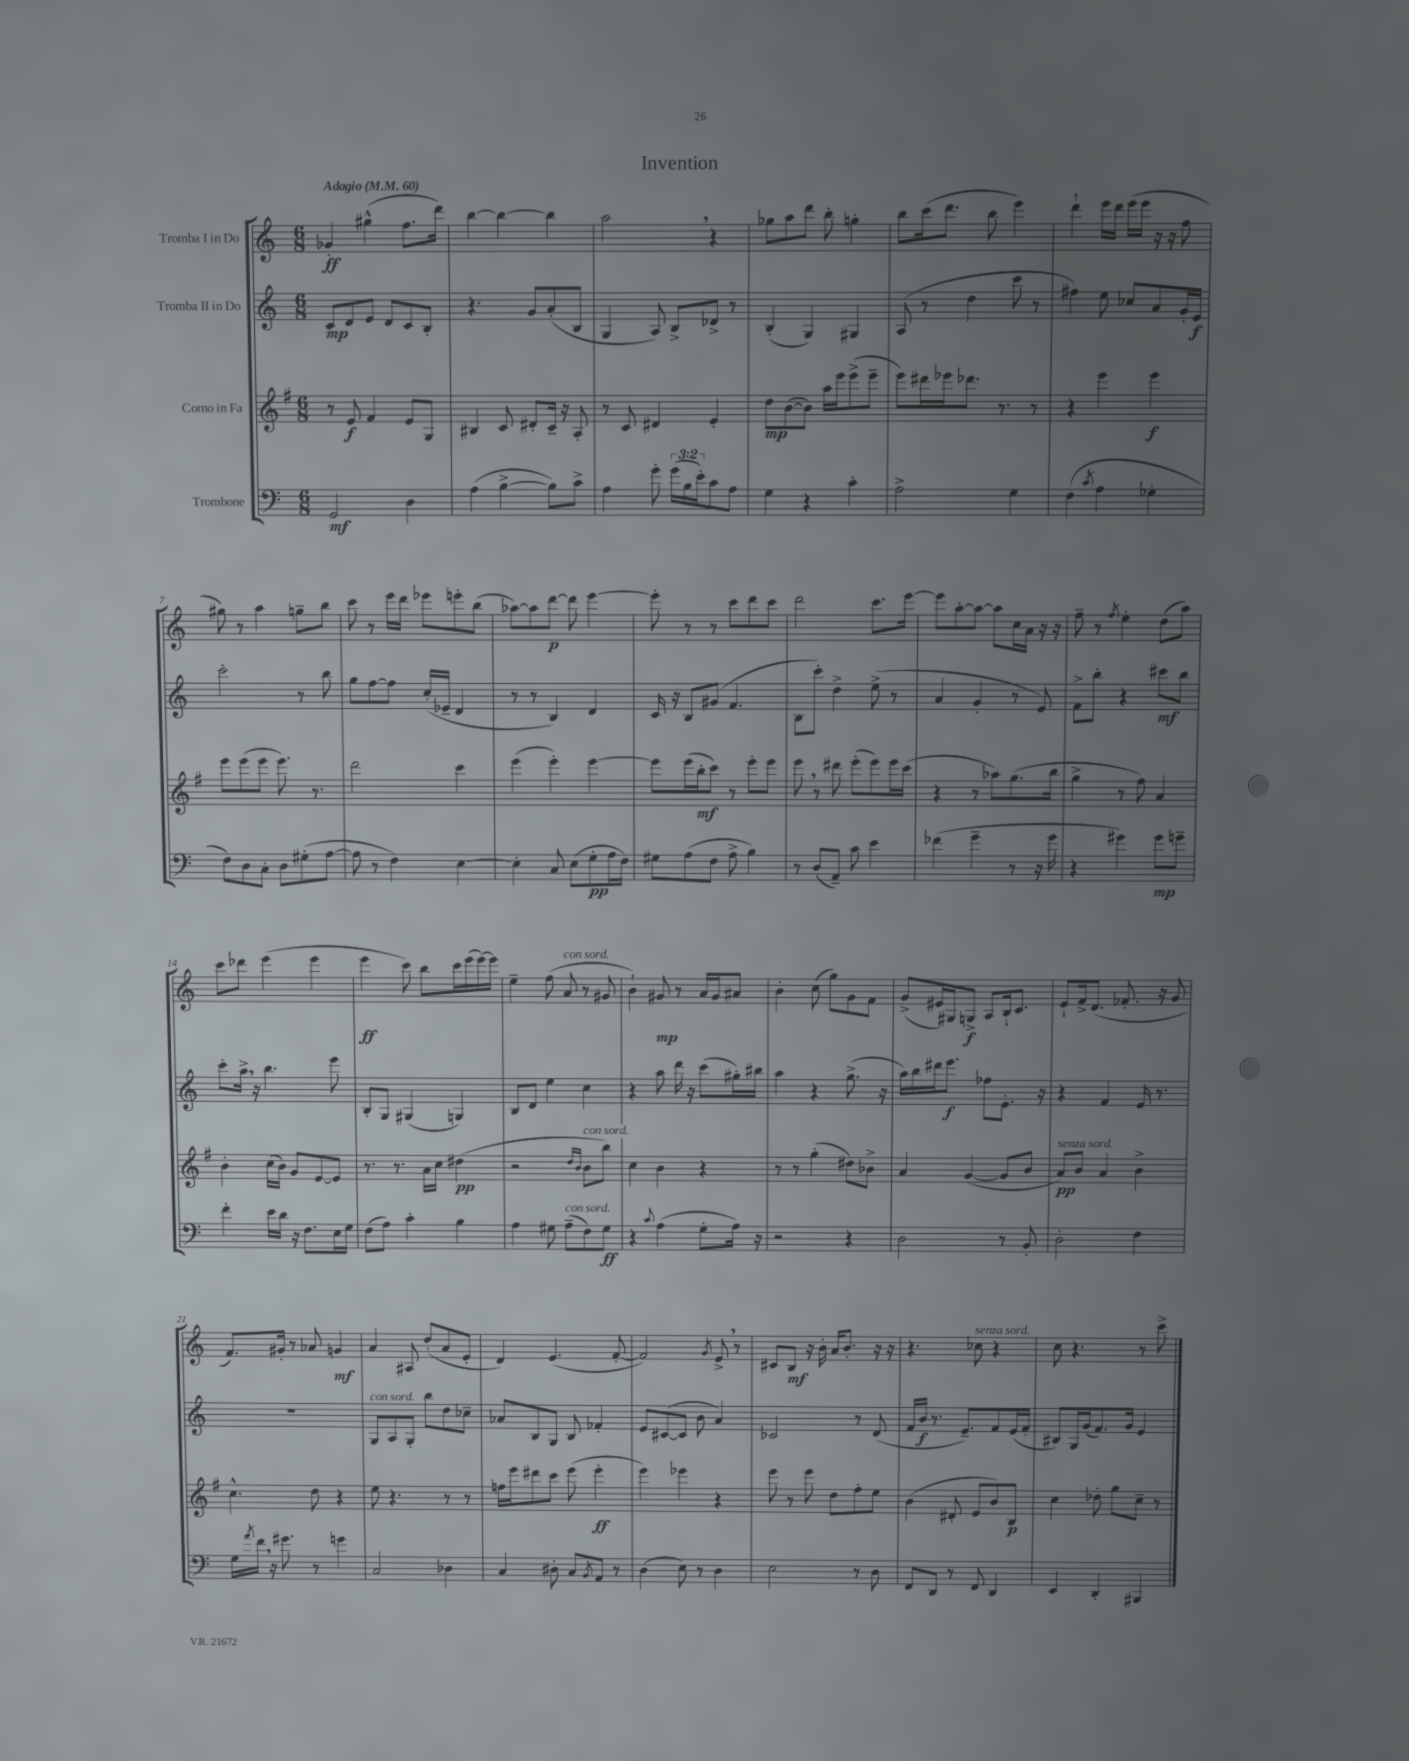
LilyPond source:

\header { title = "Invention" }
<<
\new StaffGroup <<
\new Staff = "s0" \with { instrumentName = "Tromba I in Do" } {
    \clef treble \key c \major \numericTimeSignature \time 6/8 \tempo "Adagio" 4 = 60
    ges'4-.\ff gis''4-^( f''8. d'''16) |
    b''4~ b''4~ b''4 |
    a''2 \breathe r4 |
    ges''8 a''8 d'''8 b''8-. g''4-. |
    b''8 c'''16( d'''8. b''8 e'''4) |
    d'''4-! e'''16 d'''16 e'''16( e'''16 r16 r16 f''8 |
    gis''8) r8 a''4 g''8-- b''8 |
    c'''8 r8 e'''16 d'''16 ees'''8 e'''8-. b''8( |
    aes''8~) aes''8 d'''8~\p d'''8 e'''4~ |
    e'''8-. r8 r8 c'''8 d'''8 c'''8 |
    d'''2 c'''8. e'''16~ |
    e'''8 a''8~-. a''8~ a''8 c''16 a'16 r16 r16 |
    f''8-- r8 \acciaccatura { f''8 } e''4-. d''8( a''8) |
    c'''8 des'''8 e'''4( e'''4 |
    e'''4\ff c'''8) b''8 c'''16 e'''16( e'''16~) e'''16 |
    e''4-- f''8( a'8^\markup { \italic "con sord." } r8 gis'8 |
    b'4-!) gis'8\mp r8 a'16 gis'16 ais'8 |
    b'4-. c''8( g''8) g'8 f'8 |
    g'8->( eis'16) gis16 g8->\f a8 b16-! c'8. |
    e'8-! f'16-> d'8.( fes'8.-. r16 g'8 |
    f'8.) gis'16-. r8 aes'8 g'4\mf |
    a'4 ais8 d''8-.( a'8 e'8-. |
    d'4) e'4.( f'8~-. |
    f'2) \acciaccatura { g'8 } e'8-> \breathe r8 |
    cis'8 b8\mf r16 b'16-. a'16 b'8.-. r16 r16 |
    r4. ces''8^\markup { \italic "senza sord." } r4 |
    c''8 r4. r8 c'''8-> \bar "|." |
}
\new Staff = "s1" \with { instrumentName = "Tromba II in Do" } {
    \clef treble \key c \major \numericTimeSignature \time 6/8
    c'8\mp d'8 e'8 d'8 c'8 b8-. |
    r4. g'8 a'8-.( b8 |
    g4 a8) b8-> des'8-> r8 |
    b4-.( g4) gis4 |
    a8( r8 d''4 c'''8 r8 |
    fis''4) e''8 ces''8 a'8 g'16-. e'16\f |
    c'''2-. r8 b''8 |
    g''8 f''8~ f''8 c''16-.( ees'16-- d'4 |
    r8 r8 b4) d'4 |
    c'16 r16 b8 gis'8( f'4. |
    b8 c'''8-.) d''4-> e''8->( r8 |
    a'4 g'4-. r8 e'8) |
    f'8-> b''8-. r4 cis'''8\mf b''8 |
    c'''8-. a''16-> \breathe r16 b''4. e'''8 |
    b8-. g8 gis4( g4) |
    b8 d'8 e''4 c''4 |
    r4 a''8 d'''16 r16 c'''8( gis''16-.) bis''16 |
    a''4 r4 g''8.->( r16 |
    a''16) b''16 dis'''16 e'''8.\f fes''8 e'8.-. r16 |
    r4 f'4 e'16 r8. |
    R2. |
    g8^\markup { \italic "con sord." } a8 g8-. b''8 d''8 ces''8-- |
    aes'8 b8 g8 b8 fes'4-. |
    e'8 cis'8~( cis'8 b'8 a'4) |
    ces'2 r8 d'8( |
    f'16 b'16\f r8. e'8.--) f'8 e'16( f'16-. |
    bis8) g16 g'16( f'8.) g'16 e'4 \bar "|." |
}
\new Staff = "s2" \with { instrumentName = "Corno in Fa" } {
    \clef treble \key g \major \numericTimeSignature \time 6/8
    r8 e'8\f fis'4 e'8 g8 |
    bis4 c'8 dis'8-. c'16-- r16 a8-. |
    r8 c'8 dis'4 e'4-. |
    d''8\mp b'8~( b'8) a''16 e'''16 e'''8->( e'''8-- |
    e'''8) dis'''16 ees'''16 des'''8. r8. r8 |
    r4 e'''4 e'''4\f |
    e'''8 e'''8( e'''8 e'''8.) r8. |
    d'''2 c'''4 |
    e'''4( e'''4-.) e'''4~ |
    e'''8 e'''16( b''16-.\mf c'''8) r8 e'''8-. e'''8 |
    e'''8 \breathe r8 dis'''8 e'''8-.( e'''8) e'''16 c'''16( |
    r4 r8 aes''8) g''8.( b''16 |
    g''4-> r8 fis''8) a'4 |
    b'4-. c''16( b'16) g'8 e'8~ e'8 |
    r8. r8. a'16 c''16 dis''4\pp( |
    r2 \grace { d''16 b'16 } b'8^\markup { \italic "con sord." } b''8) |
    c''4 b'4 r4 |
    r8 r8 g''4-.( dis''8) bes'8-> |
    a'4 g'4~( g'8 b'8 |
    a'8\pp^\markup { \italic "senza sord." }) b'8 a'4 b'4-> |
    c''4.-^ d''8 r4 |
    e''8 r4. r8 r8 |
    f''16 e'''16 dis'''8 c'''8 e'''8( e'''4-.\ff |
    e'''4) ees'''4 r4 |
    e'''8 r8 e'''8 d''8 fis''8-. e''8 |
    b'4( dis'8-. e'8 b'8) b8\p |
    c''4 des''8-. g''8 c''8-- r8 \bar "|." |
}
\new Staff = "s3" \with { instrumentName = "Trombone" } {
    \clef bass \key c \major \numericTimeSignature \time 6/8 \override Staff.TupletNumber.text = #tuplet-number::calc-fraction-text
    g,2\mf d4 |
    a4( b4~-> b8) c'8-> |
    a4 g'8-. \tuplet 3/2 { g'16( b16 e'16-.) } c'8 a8 |
    g4 r4 c'4-. |
    a2-> g4 |
    f4( \acciaccatura { c'8 } a4 ges4-. |
    f8) d8 c8-. d8 gis8-.( a8~ |
    a8 r8 f4) e4~ |
    e4-. c8 e8( g8-.\pp a16 f16) |
    gis8 a8( f8 a8-> b4) |
    r8 d8( a,8--) c'8 e'4 |
    fes'4( g'4-- r8 r16 g'16 |
    r4 gis'4) gis'8\mp g'8-- |
    f'4-. e'16 d'16 r16 f8. e16 g16 |
    f8( a8) c'4-. b4 |
    a4 gis8 a8--^\markup { \italic "con sord." }( f8) gis8\ff |
    r4 \appoggiatura { c'8 } a4( g8-. a16) r16 |
    r2 r4 |
    d2 r8 b,8-. |
    d2-. f4 |
    g16 \acciaccatura { a'8 } f'16 \breathe r16 gis'8. r8 g'4 |
    c2 des4 |
    c4 dis8-. c8 \acciaccatura { b,8 } a,8 r8 |
    d4( e8) r8 d4 |
    e2 r8 d8 |
    f,8 d,8 r8 f,8 d,4 |
    e,4 d,4-. bis,,4 \bar "|." |
}
>>
>>
